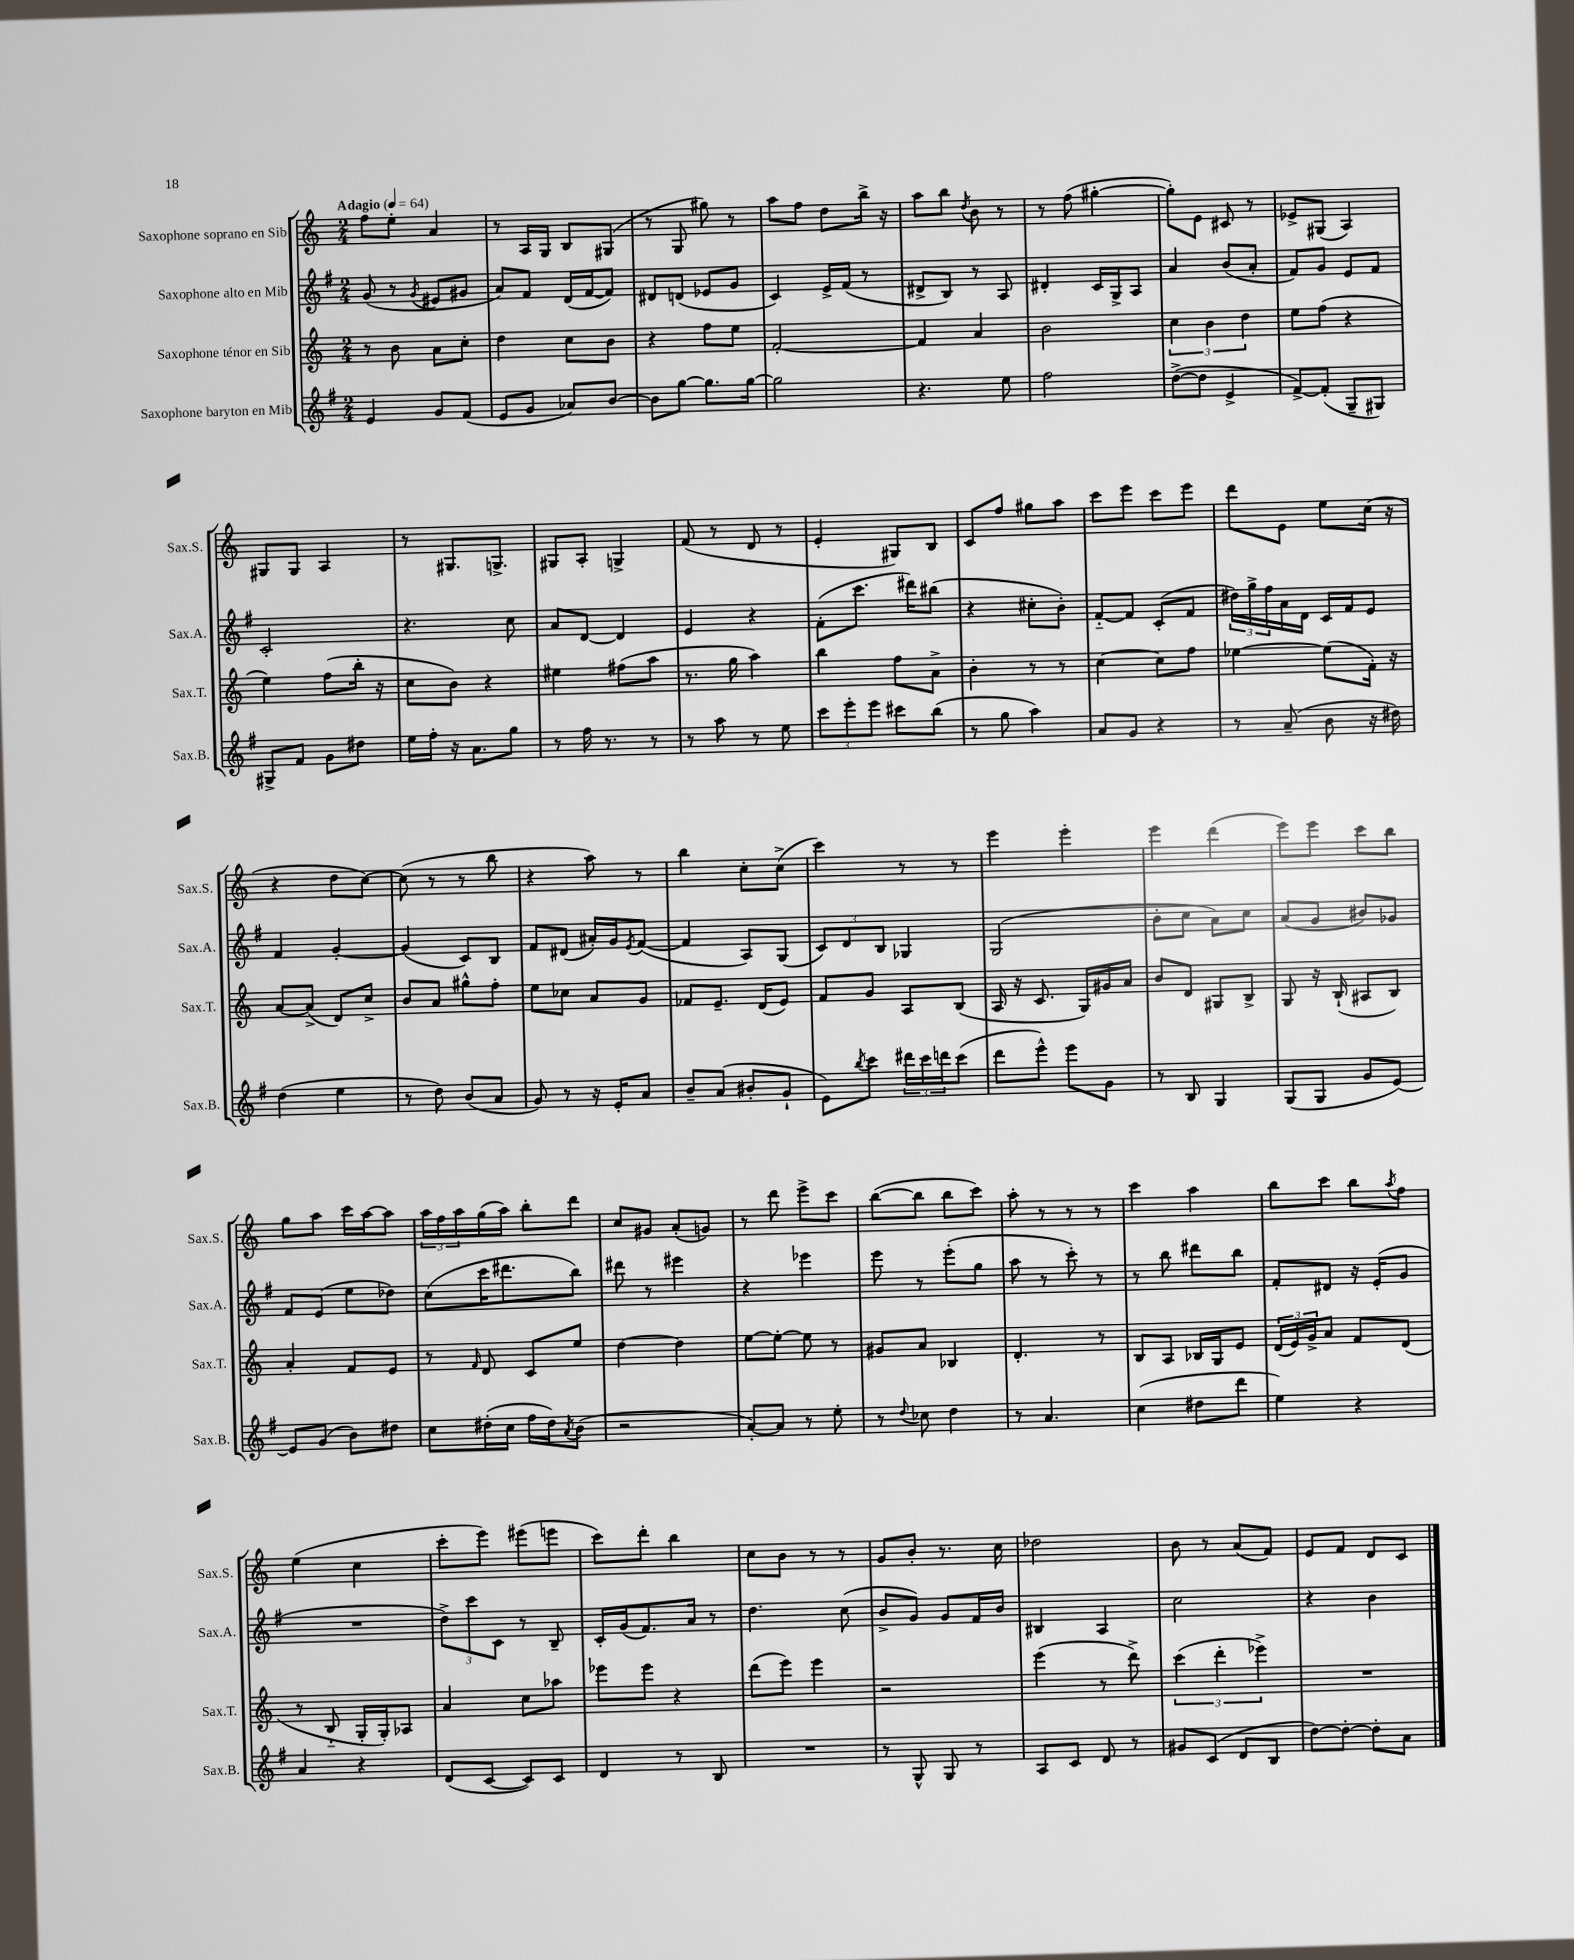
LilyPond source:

<<
\new StaffGroup <<
\new Staff = "s0" \with { instrumentName = "Saxophone soprano en Sib" shortInstrumentName = "Sax.S." } {
    \clef treble \key c \major \numericTimeSignature \time 2/4 \tempo "Adagio" 4 = 64
    f''8 e''8-. a'4 |
    r8 a16 g16 b8 gis8( |
    r8 g8 gis''8) r8 |
    a''8 f''8 d''8 b''16-> r16 |
    a''8 b''8 \acciaccatura { d''8 } b'8 r8 |
    r8 f''8( gis''4~-. |
    gis''8-.) e'8 cis'8 r8 |
    ees'8-> gis8( a4) |
    gis8 gis8 a4 |
    r8 gis8. g8.-> |
    gis8 a8-. g4-> |
    f'8( r8 d'8 r8 |
    e'4-. gis8) b8 |
    c'8 f''8 gis''8 a''8 |
    c'''8 e'''8 c'''8 e'''8 |
    d'''8 e'8 e''8 c''16( r16 |
    r4 d''8 c''8~) |
    c''8( r8 r8 b''8 |
    r4 a''8) r8 |
    b''4 c''8-. c''8->( |
    c'''4) r8 r8 |
    e'''4 e'''4-. |
    e'''4 d'''4( |
    e'''8) e'''8 c'''8 b''8 |
    g''8 a''8 c'''16 a''16~ a''8 |
    \tuplet 3/2 { a''16 f''16 a''16 } g''16( a''16) b''8-. d'''8 |
    c''8 gis'8 a'8-.( g'8) |
    r8 d'''8 e'''8-> c'''8 |
    b''8~( b''8 b''8 c'''8) |
    a''8-. r8 r8 r8 |
    c'''4 a''4 |
    b''8 c'''8 b''8 \acciaccatura { a''8 } f''8 |
    e''4( c''4 |
    c'''8-. e'''8) eis'''8( e'''8 |
    c'''8) d'''8-. b''4 |
    c''8 b'8 r8 r8 |
    g'8 b'8-. r8. c''16 |
    des''2 |
    b'8 r8 a'8( f'8) |
    e'8 f'8 d'8 c'8 \bar "|." |
}
\new Staff = "s1" \with { instrumentName = "Saxophone alto en Mib" shortInstrumentName = "Sax.A." } {
    \clef treble \key g \major \numericTimeSignature \time 2/4
    g'8( r8 \acciaccatura { g'8 } eis'8 gis'8 |
    a'8) fis'8 d'16( fis'16~ fis'8) |
    dis'8 d'8( ees'8 g'8 |
    c'4) e'16-> fis'16( r8 |
    dis'8-> b8) r8 a8 |
    dis'4-. c'16 g16-> a8 |
    a'4 b'8( a'8-. |
    fis'8) g'8 e'8 fis'8 |
    c'2-. |
    r4. c''8 |
    a'8 d'8~ d'4 |
    e'4 r4 |
    fis'8-.( c'''8. dis'''16) bis''8( |
    r4 cis''8-. b'8-.) |
    fis'8~-_ fis'8 c'8-.( fis'8 |
    \tuplet 3/2 { dis''16) g''16-> fis''16 } a'16 d'16 c'16 fis'16 e'8 |
    fis'4 g'4~-. |
    g'4( c'8) b8 |
    fis'8 dis'8( ais'16-.) g'16 \acciaccatura { e'8 } fis'8~( |
    fis'4 a8) g8( |
    \tuplet 3/2 { c'8) d'8 b8 } ges4 |
    g2( |
    b'8-. c''8 a'8) c''8 |
    a'8( g'8 bis'8) ges'8 |
    fis'8 e'8( e''8 des''8) |
    c''8( c'''16 dis'''8. b''8) |
    dis'''8 r8 eis'''4 |
    r4 ees'''4 |
    e'''8 r8 e'''8-.( g''8 |
    a''8 r8 c'''8-.) r8 |
    r8 b''8 dis'''8 b''8 |
    fis'8-. dis'8 r16 e'16-.( g'8 |
    R2 |
    \tuplet 3/2 { d''8->) c'''8 c'8 } r8 b8-- |
    c'16-. g'16( fis'8.) a'16 r8 |
    d''4. c''8( |
    b'8-> g'8) g'8 fis'16 b'16 |
    bis4 a4 |
    c''2 |
    r4 b'4 \bar "|." |
}
\new Staff = "s2" \with { instrumentName = "Saxophone ténor en Sib" shortInstrumentName = "Sax.T." } {
    \clef treble \key c \major \numericTimeSignature \time 2/4
    r8 b'8 a'8 c''8-. |
    d''4 c''8 b'8 |
    r4 f''8 e''8 |
    f'2~-. |
    f'4 a'4 |
    b'2 |
    \tuplet 3/2 { c''4 b'4 d''4 } |
    e''8 f''8( r4 |
    e''4) f''8( b''16-. r16 |
    c''8 b'8) r4 |
    eis''4 fis''8( a''8 |
    r8. g''16 a''4) |
    b''4 f''8 a'8-> |
    b'4-. r8 r8 |
    c''4~ c''8 f''8 |
    ees''4~ ees''8( f'16-.) r16 |
    a'8~ a'8->( d'8) c''8-> |
    b'8 a'8 gis''8-^ f''8-. |
    e''8 ces''8 a'8 g'8 |
    fes'8 e'8.-- d'16( e'8) |
    f'8 g'8 a8 b8( |
    a16 r16 c'8. g16) gis'16 a'16 |
    b'8 d'8 gis8 b8-> |
    g8 r16 b16-!( ais8 b8) |
    a'4-. f'8 e'8 |
    r8 \grace { f'16 } d'8 c'8 e''8 |
    d''4~ d''4 |
    e''8~ e''8~-. e''8 r8 |
    gis'8 a'8 bes4 |
    d'4.-. r8 |
    b8 a8 bes16 g16 e'8 |
    \tuplet 3/2 { d'16( e'16) g'16-> } a'8 f'8 d'8( |
    r8 b8-_ g16-. g16-.) aes8 |
    a'4 c''8 aes''8 |
    ees'''8 ees'''8 r4 |
    d'''8( e'''8) e'''4 |
    r2 |
    e'''4( r8 d'''8->) |
    \tuplet 3/2 { c'''4( d'''4-. ees'''4->) } |
    R2 \bar "|." |
}
\new Staff = "s3" \with { instrumentName = "Saxophone baryton en Mib" shortInstrumentName = "Sax.B." } {
    \clef treble \key g \major \numericTimeSignature \time 2/4
    e'4 g'8 fis'8( |
    e'8 g'8 aes'8) b'8~ |
    b'8 g''8~ g''8. g''16~ |
    g''2 |
    r4. e''8 |
    fis''2 |
    d''8~->( d''8 e'4-> |
    fis'8~->) fis'8-.( g8-- gis8) |
    gis8-> fis'8 g'8 dis''8 |
    e''16 fis''16-. r16 a'8. g''8 |
    r8 fis''16 r8. r8 |
    r8 a''8 r8 e''8 |
    \tuplet 3/2 { c'''8 e'''8-. e'''8 } cis'''8 b''8( |
    r8 g''8 a''4) |
    a'8 g'8 r4 |
    r8 a'8--( b'8 r16 dis''16) |
    d''4( e''4 |
    r8 d''8) b'8( a'8 |
    g'8) r8 r16 e'16-. a'8 |
    b'8-- a'8( bis'8-. g'8-! |
    e'8) \acciaccatura { b''8 } c'''8 \tuplet 3/2 { dis'''16 c'''16 d'''16 } c'''8( |
    d'''8 e'''8-^) e'''8 g'8 |
    r8 b8 g4 |
    g8( g8 g'8 e'8~) |
    e'8 g'8( b'8) dis''8 |
    c''8 dis''16-.( c''16 fis''16 dis''16) \acciaccatura { a'8 } b'8( |
    r2 |
    a'8~-.) a'8 r8 e''8-. |
    r8 \appoggiatura { d''8 } ces''8 d''4 |
    r8 a'4. |
    c''4( dis''8 d'''8 |
    e''4) r4 |
    a'4 r4 |
    d'8( c'8~ c'8) c'8 |
    d'4 r8 b8 |
    R2 |
    r8 g8-^ g8 r8 |
    a8 c'8 d'8 r8 |
    gis'8 c'8( d'8 b8 |
    d''8~) d''8~-. d''8-. a'8 \bar "|." |
}
>>
>>
\layout { \context { \Score \remove "Bar_number_engraver" } }
